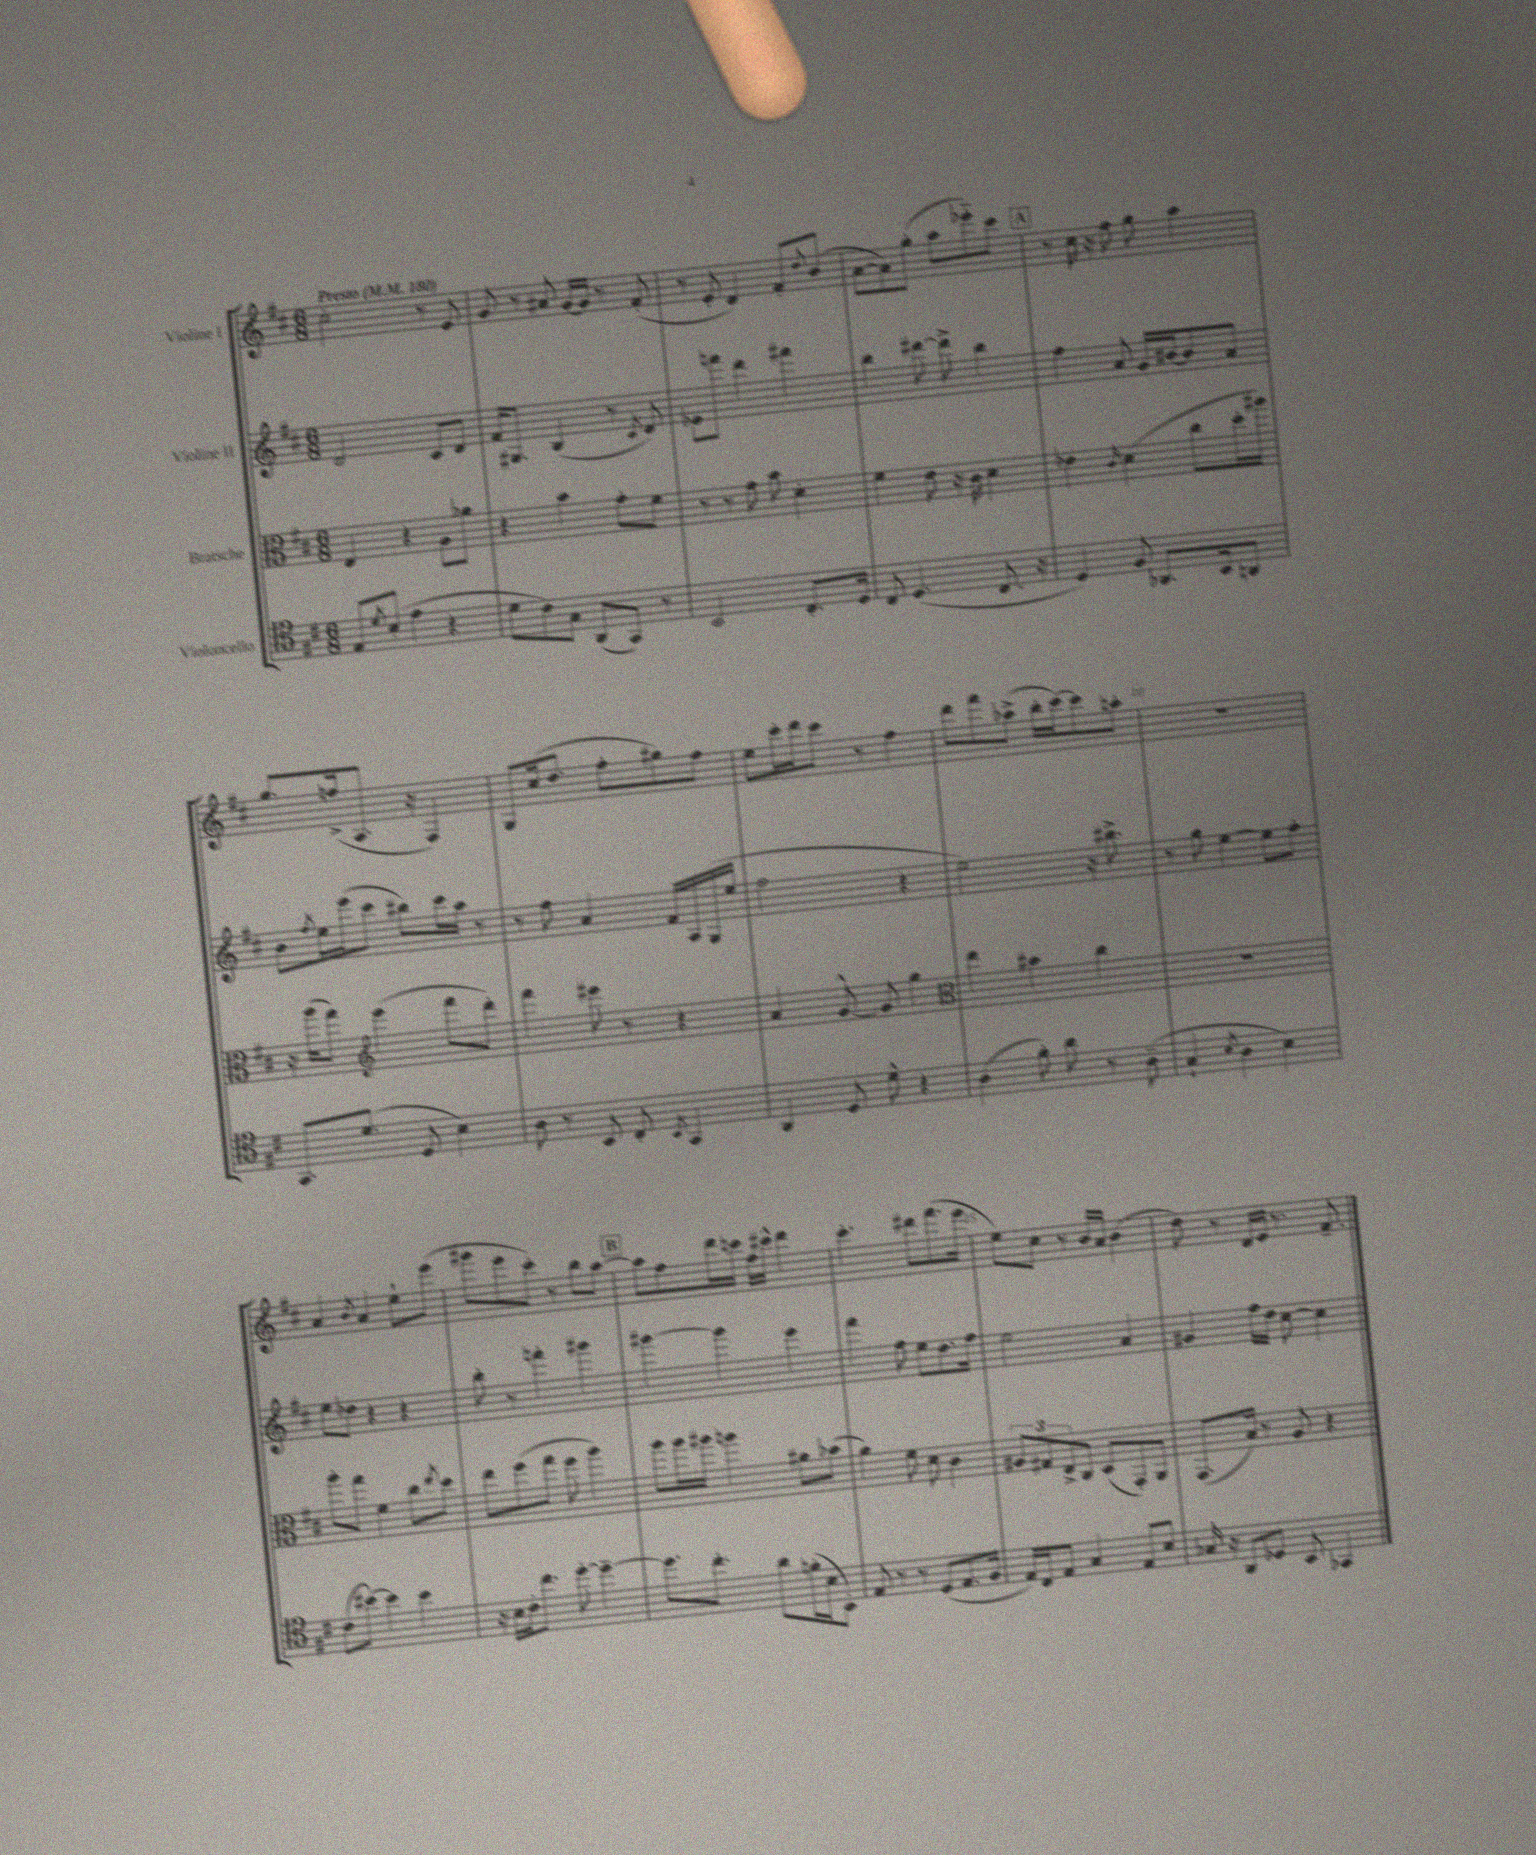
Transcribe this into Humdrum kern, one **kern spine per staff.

**kern	**kern	**kern	**kern
*staff4	*staff3	*staff2	*staff1
*clefC4	*clefC3	*clefG2	*clefG2
*k[f#c#]	*k[f#c#]	*k[f#c#]	*k[f#c#]
*M6/8	*M6/8	*M6/8	*M6/8
*MM180	*MM180	*MM180	*MM180
8E	4E	2d	2cc#'
8qd	.	.	.
(8B'	.	.	.
4e	4r	.	.
4r	8A	8c#	8r
.	8a-	8d	8e
=	=	=	=
8d	4r	16f#	8g
.	.	8.G#	.
8c#)	.	.	8r
8G	4b	(4B	8a#
(8AA	.	.	[16g
.	.	.	16g]
8GG)	8g'	8r	8r
.	.	8qc#	.
8r	8f#	8d)	(8f#'
=	=	=	=
2BB	8r	8e-	8r
.	8r	8fff	8e'
.	8g	4ddd	4d)
.	8b	.	.
8.C#'	4d'	4fff#	8f#'
.	.	.	8qqdd
.	.	.	(8b
16D	.	.	.
=	=	=	=
8C#	4f#	4bb	[8a
(4.D	.	.	8a])
.	8e	[8ddd#	(8gg'
.	16r	8ddd#^]	8aa
.	16c#	.	.
8.C#	4d	4bb	8eee-'~)
.	.	.	8ccc#
16r	.	.	.
=	=	=	=
4D)	4e-	4ff#	8r
.	.	.	16cc#
.	.	.	16r
.	16qqc#	.	.
8F#	(4d	8a	8ff#
8.AA-	.	16g	8gg
.	.	[16b#	.
.	8cc#	8b#]	4aa
16BB	.	.	.
8AA	16dd'	8a	.
.	16aa#)	.	.
=	=	=	=
8.GG	16r	8b	8.gg
.	(16aa	.	.
.	.	8qff#	.
.	8gg)	16ee	.
(8.d	.	(16eee	(16ff^
*	*clefG2	*	*
.	(4eee	8ccc#	8.A
8D	.	8bb#)	.
.	.	.	16r
4B)	8fff#	16ccc#	4F#)
.	.	16aa	.
.	8ddd')	8r	.
=	=	=	=
8A	4fff#	8r	8G
8r	.	8ff#	(16cc#
.	.	.	8.dd
8BB	8eee#	4a	.
8C#'	8r	.	8ff#'
8qBB	.	.	.
4GG	4r	16f#	8gg#)
.	.	16A	.
.	.	(16G	8ff#
.	.	16ee	.
=	=	=	=
4AA	4a	2ff#	8ee
.	.	.	16ccc#'
.	.	.	16ddd
8D	[8g^^	.	8ccc#
8d^^	8g]	.	8r
4r	4gg	4r	4ff#
=	=	=	=
*	*clefC3	*	*
(4A	4ee	2ee)	8ddd
.	.	.	8fff#
8f#')	4b#	.	(8aa-^
8a	.	.	16bb'
.	.	.	[16ccc#)
8r	4cc#	16r	8ccc#]
.	.	8.bb#^	.
(8A~	.	.	8aa'
=	=	=	=
4G`	2.r	8r	2.r
.	.	8gg	.
8qB	.	.	.
4A	.	[4ee	.
4B)	.	8ee]	.
.	.	8ff#'	.
=	=	=	=
(8c#	8aa'	8ee	4a
[8b#)	8gg	8dd-	.
.	.	.	8qb
4b#]	4f#	4r	4a
4b#	8cc#	4r	8ee`
.	8qee	.	.
.	8dd	.	(8eee
=	=	=	=
16r	8ee	8bb'	8ggg#
16B	.	.	.
16c#'	(8ff#	8r	8eee
8.cc#	.	.	.
.	8gg	4fff'	8ccc#')
[8dd'	8ff#	.	8r
4dd~_	4aa)	4ggg#	8bb
.	.	.	[8aa
=	=	=	=
8.dd]	8aa	[4ggg#	8aa]
.	16aa	.	8ff#
8.cc#'	16aa#	.	.
.	4aa	4ggg#]	16ddd
.	.	.	16ccc
8a	.	.	16ff#
.	.	.	16ccc#^^
(16f'	8a#	4eee	4ddd
16B	.	.	.
8BB')	(8b-	.	.
=	=	=	=
8E	4a)	4fff#	4.ccc#'
8r	.	.	.
8r	8f#	8ff#	.
(8D	8d	8ee	8ddd#
8.E	4c#	8.dd	(8.fff#
16F#	.	16ff#	16eee
=	=	=	=
16E)	12A#	2ee	8ee)
16C#	.	.	.
.	12G#	.	.
8E	.	.	8cc#
.	12E^	.	.
4G	8C#	.	8r
.	(8D	.	16b
.	.	.	16a
8E	8GG')	4a	(4b
8B	8AA	.	.
=	=	=	=
16G-	(8.GG	4g#	8dd)
16r	.	.	.
8AA	.	.	8r
.	16B)	.	.
8D-	8r	16ff#	16d
.	.	16dd	16e
8BB	8A	[8cc#	8.r
4GG-	4r	4cc#]	.
.	.	.	8.f#~
==	==	==	==
*-	*-	*-	*-
